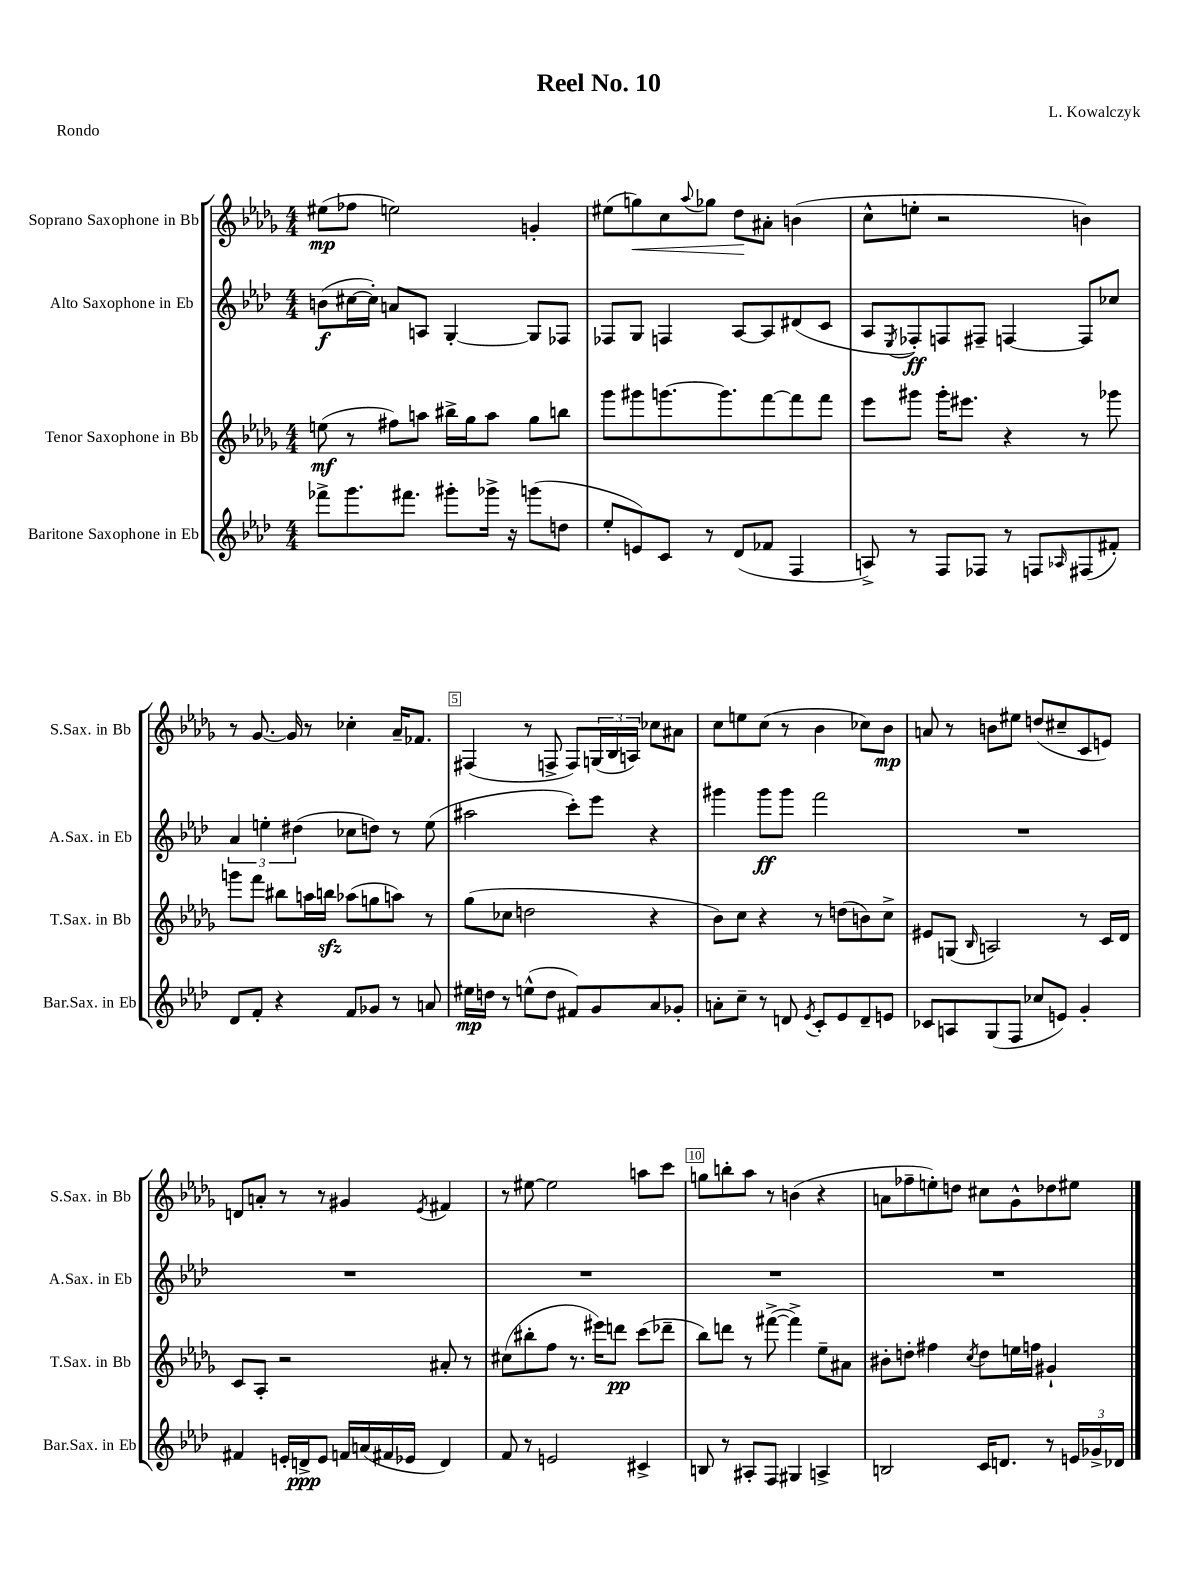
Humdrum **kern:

**kern	**kern	**kern	**kern
*staff4	*staff3	*staff2	*staff1
*clefG2	*clefG2	*clefG2	*clefG2
*k[b-e-a-d-]	*k[b-e-a-d-g-]	*k[b-e-a-d-]	*k[b-e-a-d-g-]
*M4/4	*M4/4	*M4/4	*M4/4
8fff-^\L	(8ee\	(8b\L	(8ee#\L
8.ggg\	8r	[16cc#\L	8ff-\J
.	.	16cc#'\]JJ)	.
.	8ff#\L)	8a/L	2ee\)
8.fff#\J	.	.	.
.	8aa\J	8A/J	.
8ggg#'\L	16bb#^\LL	[4G'/	.
.	16gg-\J	.	.
16ggg-^\Jk	8aa\J	.	.
16r	.	.	.
(8ggg\L	8gg-\L	8G/]L	4g'/
8dd\J	8bb\J	8F-/J	.
=	=	=	=
8ee-'/L	8ggg-\L	8F-/L	(8ee#\L
8e/)	8ggg#\	8G/J	8gg\)
8c/J	[8.ggg\	4F/	8cc\
.	.	.	8qqaa-/
8r	.	.	8gg-\J
.	8.ggg\]	.	.
(8d-/L	.	[8A-/L	8dd-\L
8f-/J	[8fff\	8A-/]	8a#'\J
4F/	8fff\]	(8d#/	(4b\
.	8fff\J	8c/J	.
=	=	=	=
8A^/)	8eee-\L	8A-/L	8cc^^\L
.	.	8qE-/	.
8r	8ggg#\J	8F-'/)	8ee'\J
8F/L	16ggg#'\LK	8F/	2r
.	8.eee#\J	.	.
8F-/J	.	8F#~/J	.
8r	4r	[4F/	.
8F/L	.	.	.
16qqA-/	.	.	.
(8F#/	8r	8F/]L	4b\)
8f#'/J)	8ggg-\	8cc-/J	.
=	=	=	=
8d-/L	8ggg\L	6a-/	8r
8f'/J	8fff\J	.	[8.g-/
.	.	6ee'\	.
4r	8bb#\L	.	.
.	.	.	16g-/]
.	.	(6dd#\	.
.	16aa\L	.	8r
.	16bb\JJ	.	.
8f/L	(8aa-\L	8cc-\L	4cc-'\
8g-/J	8gg\	8dd\J)	.
8r	8aa\J)	8r	16a-~/LK
.	.	.	8.f-/J
8a/	8r	(8ee\	.
=	=	=	=
16ee#\LL	(8gg-\L	2aa#\	(4F#/
16dd\JJ	.	.	.
8r	8cc-\J	.	.
(8ee^^\L	2dd\	.	8r
8dd\J	.	.	8F^/
8f#/L)	.	8ccc'\L)	8F/L)
8g/	.	8eee-\J	(24G/L
.	.	.	24B-/
.	.	.	24A/JJ)
8a-/	4r	4r	8cc-\L
8g-'/J	.	.	8a#\J
=	=	=	=
8a'\L	8b-\L)	4ggg#\	8cc\L
8cc~\J	8cc\J	.	8ee\
8r	4r	8ggg#\L	(8cc\J
8d/	.	8ggg#\J	8r
8qe-/	.	.	.
8c'/L	8r	2fff\	4b-\
8e-/	(8dd\L	.	.
8d~/	8b\)	.	8cc-\L)
8e/J	8cc^\J	.	8b-\J
=	=	=	=
8c-/L	8e#/L	1r	8a/
8A/	(8G/J	.	8r
.	16qqB-/	.	.
(8G/	2A/)	.	8b\L
8F/J	.	.	8ee#\J
8cc-/L	.	.	(8dd/L
8e/J)	.	.	8cc#~/
4g'/	8r	.	8c/
.	16c/LL	.	8e/J)
.	16d-/JJ	.	.
=	=	=	=
4f#/	8c/L	1r	8d/L
.	8A-'/J	.	8a'/J
16e'/LL	2r	.	8r
16d^/J	.	.	.
8e/J	.	.	8r
16f/LL	.	.	4g#/
(16a/	.	.	.
16f#/	.	.	.
16e-/JJ	.	.	.
.	.	.	8qe-/
4d/)	8a#'/	.	4f#/
.	8r	.	.
=	=	=	=
8f/	(8cc#\L	1r	8r
8r	8bb#'\	.	[8ee#\
2e/	8ff\J	.	2ee#\]
.	8.r	.	.
.	16eee#\LK)	.	.
.	8ddd\J	.	.
4c#^/	(8ccc\L	.	8aa\L
.	8ddd-~\J	.	8ccc\J
=	=	=	=
8B/	8bb-\L)	1r	8gg\L
8r	8ddd\J	.	8bb'\
8A#'/L	8r	.	8aa-\J
8F/J	([8fff#^\	.	8r
4G#/	4fff#^\])	.	(4b\
4A^/	8ee-~\L	.	4r
.	8a#\J	.	.
=	=	=	=
2B/	8b#'\L	1r	8a\L
.	8dd'\J	.	8ff-~\
.	4ff#\	.	8ee'\)
.	.	.	8dd\J
.	8qcc/	.	.
16c/LK	8dd\L	.	8cc#\L
8.d/J	.	.	.
.	16ee\L	.	8g-^^\
.	16ff\JJ	.	.
8r	4g#`/	.	8dd-\
24e/LL	.	.	8ee#\J
24g-^/	.	.	.
24d-/JJ	.	.	.
==	==	==	==
*-	*-	*-	*-
